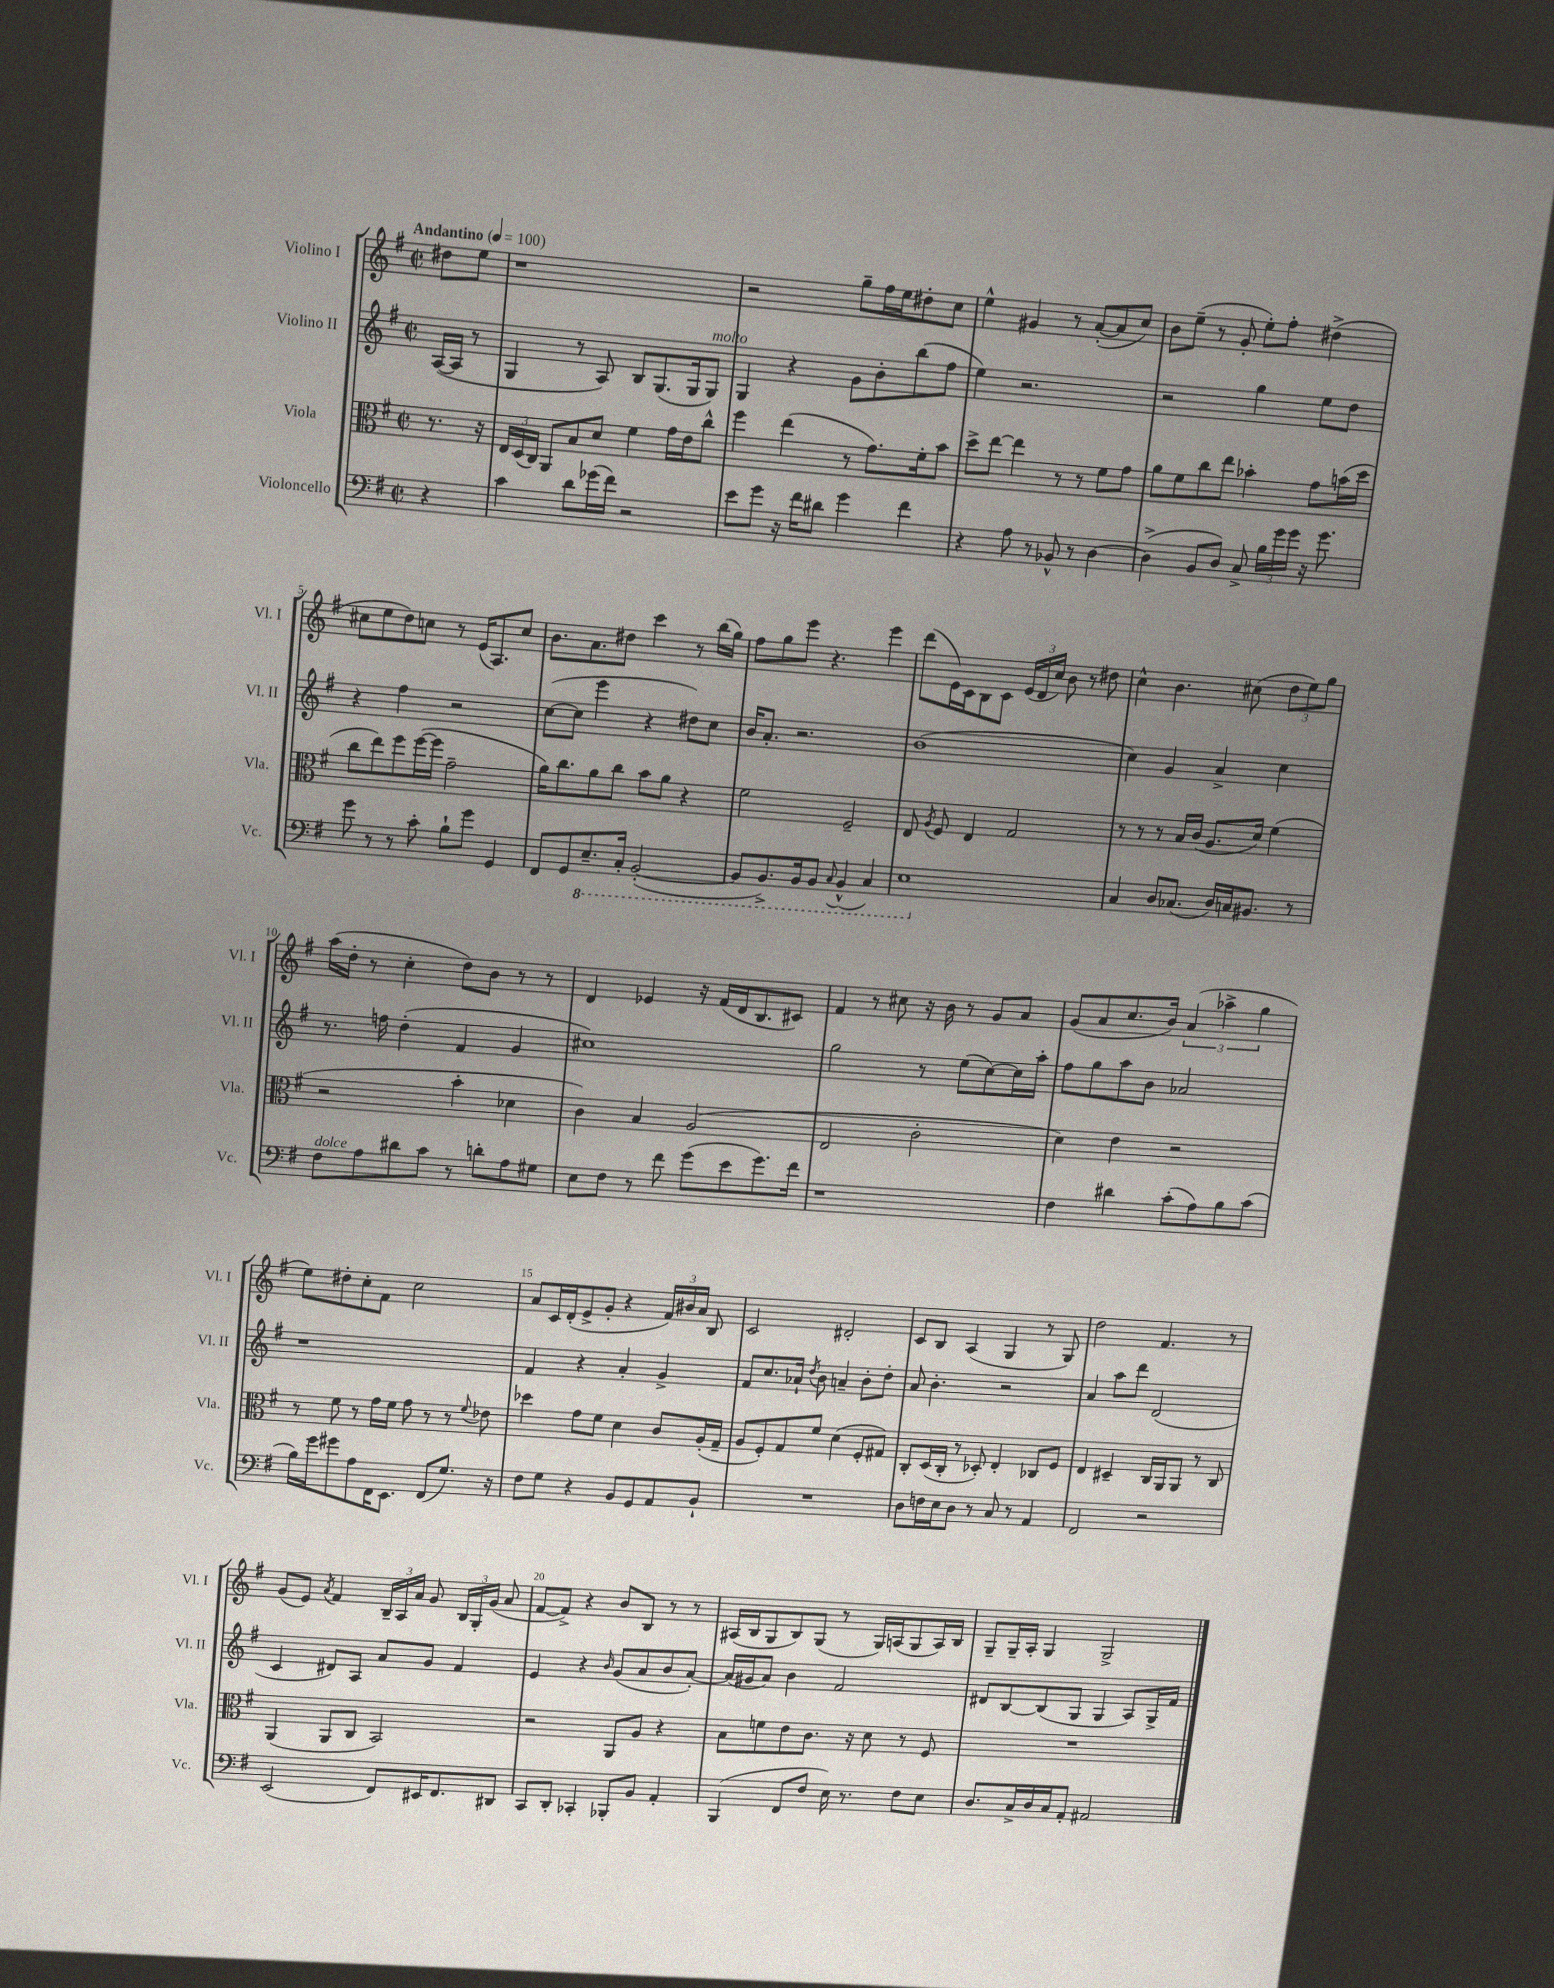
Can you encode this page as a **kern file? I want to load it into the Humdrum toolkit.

**kern	**kern	**kern	**kern
*part4	*part3	*part2	*part1
*staff4	*staff3	*staff2	*staff1
*I"Violoncello	*I"Viola	*I"Violino II	*I"Violino I
*I'Vc.	*I'Vla.	*I'Vl. II	*I'Vl. I
*clefF4	*clefC3	*clefG2	*clefG2
*k[f#]	*k[f#]	*k[f#]	*k[f#]
*M2/2	*M2/2	*M2/2	*M2/2
*met(c|)	*met(c|)	*met(c|)	*met(c|)
*MM100	*MM100	*MM100	*MM100
=	=	=	=
!	!	!	!LO:TX:a:B:t=Andantino
4r	8.r	([16A/LL	8dd#X\L
.	.	16A/JJ]	.
.	.	8r	8ee\J
.	16r	.	.
=1	=1	=1	=1
4c\	24E/LL	4G/	1r
.	(24D/	.	.
.	24C/JJ)	.	.
.	8AA/L	.	.
8d\L	8B/	8r	.
(16g-X\L	8d/J	8A/)	.
16f#\JJ)	.	.	.
2r	4f#\	8B/L	.
.	.	(8.G/	.
.	16g\LL	.	.
.	16e\J	16G/k	.
!	!	!LO:TX:a:i:t=molto	!
.	8cc^^\J	8G/J)	.
=2	=2	=2	=2
8e\L	4ff#\	4G/	2r
8g\J	.	.	.
16r	(4ee\	4r	.
16f#\KL	.	.	.
8d#X\J	.	.	.
4g\	8r	8g\L	8gg~\L
.	8.g\L)	8b'\	16ff#\L
.	.	.	16ee\J
4f#\	.	(8bb\	8dd#X'\
.	16f#'\k	.	.
.	8b\J	8ff#\J	8cc\J
=3	=3	=3	=3
4r	8dd^\L	4ee\)	4ee^^\
.	[8ee\J	.	.
8A\	4ee\]	2.r	4g#X/
8r	.	.	.
8BB-X^^/	8r	.	8r
8r	8r	.	([8a'/L
[4D\	8f#\L	.	8a/]
.	8g\J	.	8cc/J)
=4	=4	=4	=4
(4D^\]	8a\L	2r	8b\L
.	8f#\	.	(8ee~\J
8BB/L	8cc\	.	8r
8D/J)	8ee\J	.	8g'/
8C^/	4b-X'\	4gg\	8ee'\L)
24B\LL	.	.	8ff#'\J
24g\	.	.	.
24g\JJ	.	.	.
16r	8g\L	8ee\L	(4dd#X^\
8.g\	.	.	.
.	(16bn\L	8dd\J	.
.	16dd\JJ	.	.
!!LO:LB:g=z
=5	=5	=5	=5
8g\	8cc\L	4r	8cc#X\L
8r	8ee\)	.	8ee\
8r	8ff#\	4ff#\	8dd\)
8c'\	([16ff#\L	.	8ccn\J
.	16ff#\JJ]	.	.
8B`\L	2g~\	2r	8r
8g\J	.	.	(16e/KL
.	.	.	8.A/)
4GG/	.	.	.
.	.	.	8cc/J
=6	=6	=6	=6
8FF#/L	16a\KL)	([8cc\L	8.b\L
.	8.cc\	.	.
8GG/	.	8cc\J]	.
.	.	.	8.a\
*8ba	*	*	*
8.EE~/	8a\	4eee\	.
.	8cc\J	.	8dd#X\J
16CC'/Jk	.	.	.
([2BBB'/	8b\L	4r	4ccc\
.	8a\J	.	.
.	4r	8dd#X\L)	8r
.	.	8cc\J	(16bb\LL
.	.	.	16gg\JJ)
=7	=7	=7	=7
8BBB/L]	2f#\	16b/KL	8ff#\L
.	.	8.a'/J	.
8.BBB^/)	.	.	8gg\
.	.	2.r	8eee\J
16BBB/k	.	.	.
8BBB/J	.	.	4.r
8qqCC/	.	.	.
(4BBB^^/	2F#~/	.	.
4CC/)	.	.	4eee\
=8	=8	=8	=8
1EE	8E/	(1b	(8ddd\L
.	8qA/	.	.
.	8F#/	.	16e\L)
.	.	.	16c\J
.	4E/	.	8B\
.	.	.	8c\J
.	2G/	.	(24e/LL
.	.	.	24d/
.	.	.	24cc/JJ)
.	.	.	8b\
.	.	.	8r
.	.	.	8dd#X\
=9	=9	=9	=9
*X8ba	*	*	*
4C/	8r	4cc\)	4cc^^\
.	8r	.	.
8D/L	8r	4g/	4.b\
(8.C-X/J	16B/LL	.	.
.	(16c/JJ	.	.
.	8.A/L	4a^/	.
16D/LL)	.	.	.
16Cn/J	.	.	(8cc#X\
8.BB#X/J	16d/Jk)	.	.
.	(4f#\	4cc\	12dd\L
.	.	.	12ee\)
8r	.	.	.
.	.	.	12gg\J
!!LO:LB:g=z
=10	=10	=10	=10
!LO:TX:a:i:t=dolce	!	!	!
8F#\L	2r	8.r	(16aa\LL
.	.	.	16dd'\JJ
8A\	.	.	8r
.	.	16ffn\	.
8d#X\	.	(4dd'\	4cc'\
8c\J	.	.	.
8r	4b'\	4f#/	8dd\L)
8dn'\L	.	.	8b\J
8A\	4d-X\	4g/	8r
8G#X\J	.	.	8r
=11	=11	=11	=11
8E\L	4c\)	1cc#X)	4d/
8F#\J	.	.	.
8r	4B/	.	4e-X/
8f#\	.	.	.
(8g\L	(2A/	.	16r
.	.	.	(16f#/LL
8e\	.	.	16d/J
.	.	.	8.B/
8.g\)	.	.	.
.	.	.	8c#X/J)
16f#\Jk	.	.	.
=12	=12	=12	=12
1r	2E/	2gg\	4f#/
.	.	.	8r
.	.	.	8cc#X\
.	2c'\	8r	16r
.	.	.	16b\
.	.	(8ee\L	8r
.	.	[8cc\)	8g/L
.	.	16cc\L]	8a/J
.	.	16aa'\JJ	.
=13	=13	=13	=13
4F#\	4d\)	8ff#\L	(8g/L
.	.	8gg\	8a/
4d#X\	4e\	8aa\	8.cc/
.	.	8b\J	.
.	.	.	16b/Jk)
(8c'\L	2r	2a-X/	(6a/
8A\)	.	.	.
.	.	.	6aa-X^\
8B\	.	.	.
.	.	.	6gg\
(8c\J	.	.	.
!!LO:LB:g=z
=14	=14	=14	=14
16B\LL)	8r	1r	8ee\L)
16g\J	.	.	.
8g#X\	8f#\	.	8dd#X'\
8A\	8r	.	8cc'\
16FF#\K	16g\LL	.	8f#\J
8.EE\J	16f#\JJ	.	.
.	8g\	.	2cc\
(8FF#/L	8r	.	.
8.G/J)	8r	.	.
.	8qqf#/	.	.
.	8e-X\	.	.
16r	.	.	.
=15	=15	=15	=15
8F#\L	4dd-X\	4f#/	8a/L
8G\J	.	.	16c/L
.	.	.	(16d'/J
4r	8g\L	4r	8e^/
.	8f#\J	.	8g'/J
8BB/L	4d\	4a'/	4r
8GG/	.	.	.
8AA/	8c/L	4g^/	24f#/LL)
.	.	.	24b#X/
.	.	.	24a/JJ
8BB`/J	(16A'/L	.	8B/
.	16G~/JJ	.	.
=16	=16	=16	=16
1r	8A/L	8f#/L	2c/
.	8F#'/)	8.cc/	.
.	8G/	.	.
.	.	16a-X`/Jk	.
.	.	8qdd/	.
.	8f#/J	8b\	.
.	(4d\	4an~/	2d#X'/
.	8F#'/L	8b'\L	.
.	8G#X/J)	8dd'\J	.
=17	=17	=17	=17
8D\L	8C'/L	8a/	8c/L
16Fn\L	(16D/L	4.b'\	8B/J
16E\J	16C'/JJ	.	.
8D\J	8r	.	(4A/
8r	8D-X'/)	.	.
8C/	4E'/	2r	4G/
8r	.	.	.
4AA/	8C-X/L	.	8r
.	8F#/J	.	8G/)
=18	=18	=18	=18
2FF#/	4E/	4a/	2dd\
.	4D#X~/	8aa\L	.
.	.	8ddd\J	.
2r	16C/LL	(2d/	4.f#/
.	16AA/J	.	.
.	8AA/J	.	.
.	8r	.	.
.	8C/	.	8r
!!LO:LB:g=z
=19	=19	=19	=19
(2EE/	(4AA/	4c/	(8g/L
.	.	.	8e/J)
.	.	.	8qa/
.	8AA/L	8d#X/L)	4f#/
.	8C/J	8A/J	.
8FF#/L)	2BB/)	8a/L	24B~/LL
.	.	.	24A/
.	.	.	24a/JJ
16EE#X/K	.	8g/J	8g/
8.FF#/	.	.	.
.	.	4f#/	24B/LL
.	.	.	24G'/
.	.	.	(24g/JJ
8DD#X/J	.	.	8a/
=20	=20	=20	=20
8CC/L	2r	4e/	[8f#/L
8DD'/J	.	.	8f#^/J])
4CC-X'/	.	4r	4r
.	.	16qqb/	.
8BBB-X'/L	8AA/L	(8g/L	8b/L
8BB/J	8A/J	8a/	8B/J
4AA'/	4r	8b/	8r
.	.	[8a'/J)	8r
=21	=21	=21	=21
(4BBB/	8B\L	(16a/LL]	(16A#X/LL
.	.	16g#X/J	16B/J
.	8fn\	8a/J)	8G/
8FF#/L	8e\	4b\	8B/)
8F#/J	8.c\J	.	(8G/J
16E\)	.	2f#/	8r
8.r	16r	.	.
.	8d\	.	16G/LL)
.	.	.	(16An/J
8F#\L	8r	.	8G/
8E\J	8F#/	.	16A/L)
.	.	.	16B/JJ
=22	=22	=22	=22
8.D/L	1r	8d#X/L	8G~/L
.	.	[8B/	16G~/L
16C^/L	.	.	16A'/JJ
16D/	.	(8B/]	4G/
16C/J	.	.	.
8AA'/J	.	8G/J	.
2AA#X/	.	4G/	2G^/
.	.	8A/L)	.
.	.	16G^/L	.
.	.	16f#/JJ	.
==	==	==	==
*-	*-	*-	*-
